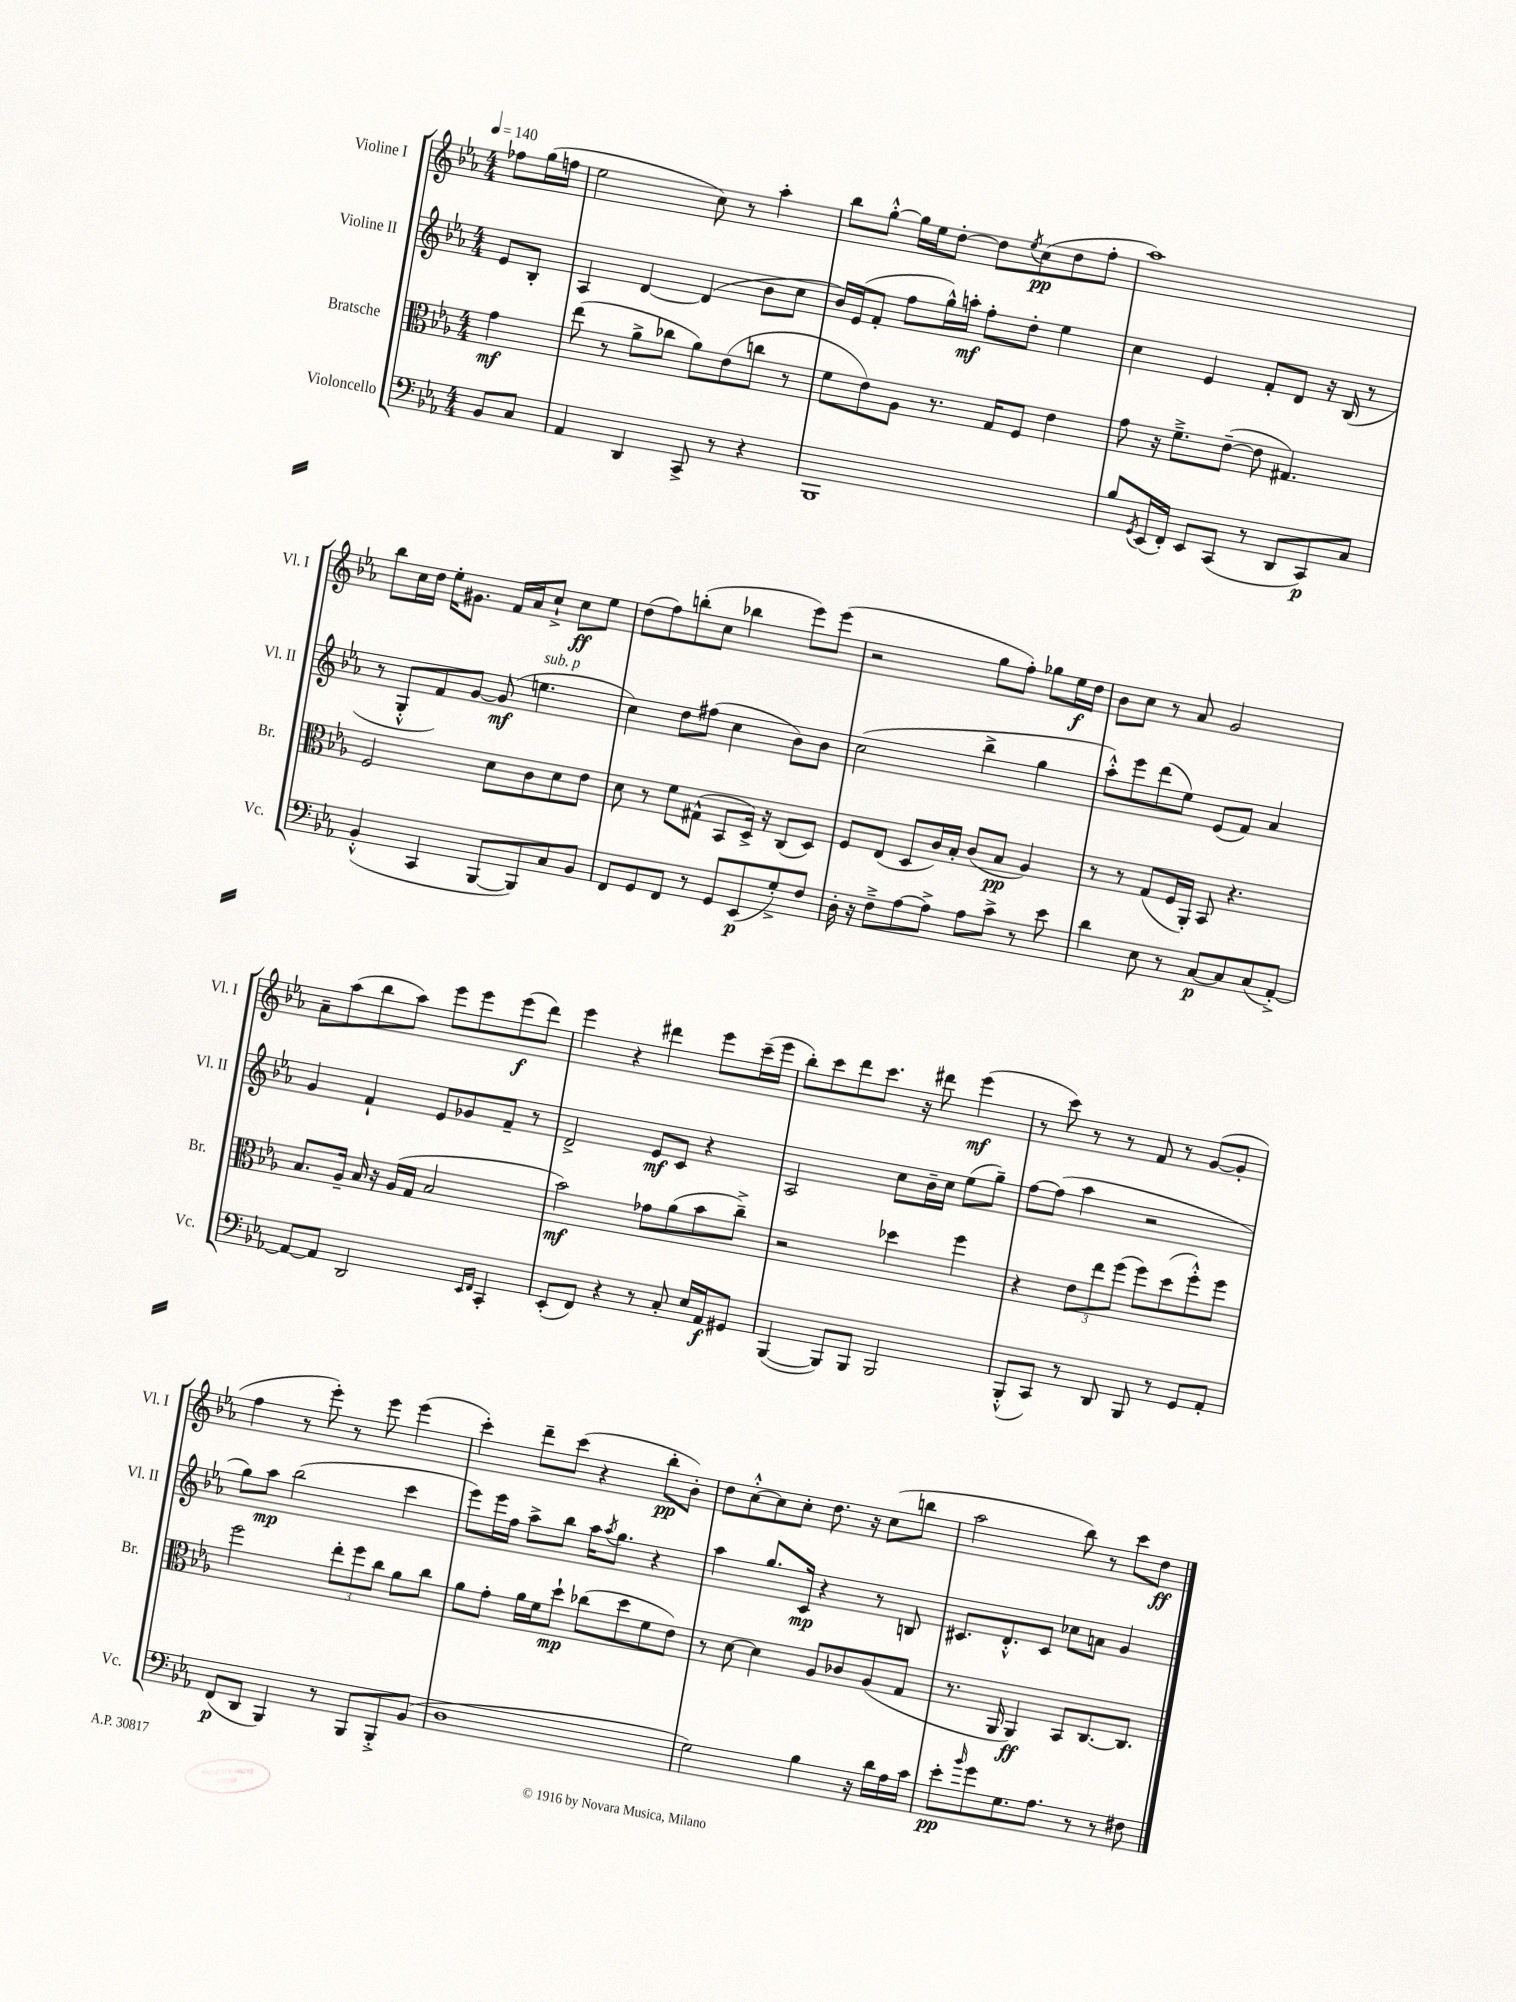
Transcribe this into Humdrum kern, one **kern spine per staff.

**kern	**kern	**kern	**kern
*staff4	*staff3	*staff2	*staff1
*clefF4	*clefC3	*clefG2	*clefG2
*k[b-e-a-]	*k[b-e-a-]	*k[b-e-a-]	*k[b-e-a-]
*M4/4	*M4/4	*M4/4	*M4/4
*MM140	*MM140	*MM140	*MM140
8BB-	4g	8e-	8ff-
8C	.	8B-'	(16gg
.	.	.	16ff
=	=	=	=
4AA-	(8ee-	4A-	2ee-
.	8r	.	.
4DD	8a-^	[4d	.
.	8cc-	.	.
8CC^	8a-)	(4d]	8cc)
8r	(8e-	.	8r
4r	8cc	8b-	4aa-'
.	8r	8cc	.
=	=	=	=
1BBB-	8f	16b-)	8bb-
.	.	(16e-	.
.	8e-)	8f'	[8gg'^^
.	8A-	8ff	16gg]
.	.	.	16ee-
.	8.r	16gg^^)	[8dd'
.	.	16aa'	.
.	.	8ff'	8dd]
.	16G	.	.
.	.	.	8qee-
.	8F	8dd'	(8cc
.	4e-	4ee-	8dd
.	.	.	8ff'
=	=	=	=
8B-	8g	4cc	1aa-)
8qGG	.	.	.
(16EE-	16r	.	.
16FF')	8.f~^	.	.
8EE-	.	4e-	.
(8CC	([8e-~	.	.
8r	8e-]	8f'	.
8DD	4.G#)	8d	.
8CC)	.	16r	.
.	.	(16B-	.
8C	.	8r	.
=	=	=	=
(4BB-'^^	2F	8r	8bb-
.	.	8G'^^	16cc
.	.	.	16dd
4CC	.	8f)	16ee-'
.	.	.	8.g#
.	.	[8g	.
[8BBB-	8d	(8g]	16f
.	.	.	16a-
8BBB-])	8c	4.ee	8cc`^
8C	8d	.	8cc
8BB-	8e-	.	8ee-
=	=	=	=
8FF	8d	4cc)	(8dd
8GG	8r	.	8ff)
8FF	8f	8dd	(8bb'
8r	(8G#^^	(8ff#	8cc
8GG	8BB-	4cc	4bb-
(8EE-	16D^)	.	.
.	16r	.	.
8G'^)	(8C	8b-)	8eee-)
8F	8D)	8b-	(8eee-
=	=	=	=
16D'	8F	(2cc	2r
16r	.	.	.
8F~^	(8E-	.	.
[8A-	8D	.	.
8A-^]	16c)	.	.
.	16B-'	.	.
8A-	(8c	4bb-^	8gg
8c^	8B-	.	8ff')
8r	4A-)	4gg	8gg-
8e-	.	.	16ee-
.	.	.	16dd
=	=	=	=
4d	8r	8aa-'^^)	8b-
.	8r	8eee-	8cc
8E-	(8G	(8ddd	8r
8r	16F	8ee-)	8a-
.	16AA-')	.	.
[8C	8BB-	(8e-	2g
8C]	4.r	8f)	.
(8C	.	4a-	.
[8AA-'^)	.	.	.
=	=	=	=
8AA-_	8.B-	4g	8a-~
8AA-]	.	.	(8aa-
.	16A-~	.	.
2DD	16B-	4f`	8bb-
.	16r	.	.
.	(16A-	.	8aa-)
.	16G	.	.
.	2B-	8e-	8eee-
.	.	8g-	8eee-
16qqEE-	.	.	.
16qqFF	.	.	.
4CC'	.	8f~	(8eee-
.	.	8r	8ddd)
=	=	=	=
(8EE-'	2b-)	2d^	4eee-
8FF)	.	.	.
4r	.	.	4r
8r	8g-	8e-	4ddd#
8C'	(8a-	8c	.
16E-	8b-	4r	8eee-
16AA-	.	.	.
8GG#	8cc~^)	.	(16ccc~
.	.	.	16eee-
=	=	=	=
([4BBB-	2r	2A-	8bb-')
.	.	.	8ccc
8BBB-])	.	.	8ddd
8BBB-	.	.	8.ccc
2BBB-	4dd-	8cc	.
.	.	.	16r
.	.	16b-~	8ddd#
.	.	16cc	.
.	4ff	(8ee-	(4eee-
.	.	8gg~)	.
=	=	=	=
(8BBB-'^^	4r	[8ff	8r
8CC)	.	(8ff]	8ccc)
8r	12e-	4aa-	8r
.	12ee-	.	.
8DD	.	.	8r
.	(12ff	.	.
8BBB-	8ff)	2r	8f
8r	(8dd	.	8r
8GG	8ff'^^)	.	([8g
8AA-'	8ff	.	8g']
=	=	=	=
(8FF	2ff	8gg)	4ff
8DD	.	8aa-	.
4BBB-)	.	(2bb-	8r
.	.	.	8eee-')
8r	12ee-'	.	8r
.	12ff	.	.
8BBB-	.	.	8eee-
.	12cc	.	.
8BBB-'^	8a-	4ccc	(4eee-
(8BB-	8cc	.	.
=	=	=	=
1D	8a-	8eee-)	4ccc')
.	8g'	16eee-	.
.	.	16ff	.
.	16a-	8aa-^	8ddd~
.	16f	.	.
.	8dd`	8bb-	(8ccc
.	(8cc-	16aa-	4r
.	.	8qaa-	.
.	.	8.gg	.
.	8dd	.	.
.	8f	4r	8bb-'
.	8e-)	.	8b-')
=	=	=	=
2G)	8r	4aa-	8dd
.	[8d	.	[8cc'^^
.	4d]	8.gg	8cc]
.	.	.	8cc'
.	.	16c	.
4B-	8A-	4r	8.dd
.	8c-	.	.
.	.	.	16r
16r	(8A-	8r	(8cc
16d	.	.	.
16A-	8G	8B	8bb
16c	.	.	.
=	=	=	=
8e-'	8.r	8.c#	2aa-
16qqb-	.	.	.
8g	.	.	.
.	16AA-	8.d'^^	.
8.G	4AA-)	.	.
.	.	8c#	.
8.A-	.	.	.
.	8BB-	8cc-	8bb-)
8r	[8.C	8a	8r
8r	.	4g	8ccc
.	8.C]	.	.
8F#	.	.	8dd
==	==	==	==
*-	*-	*-	*-
